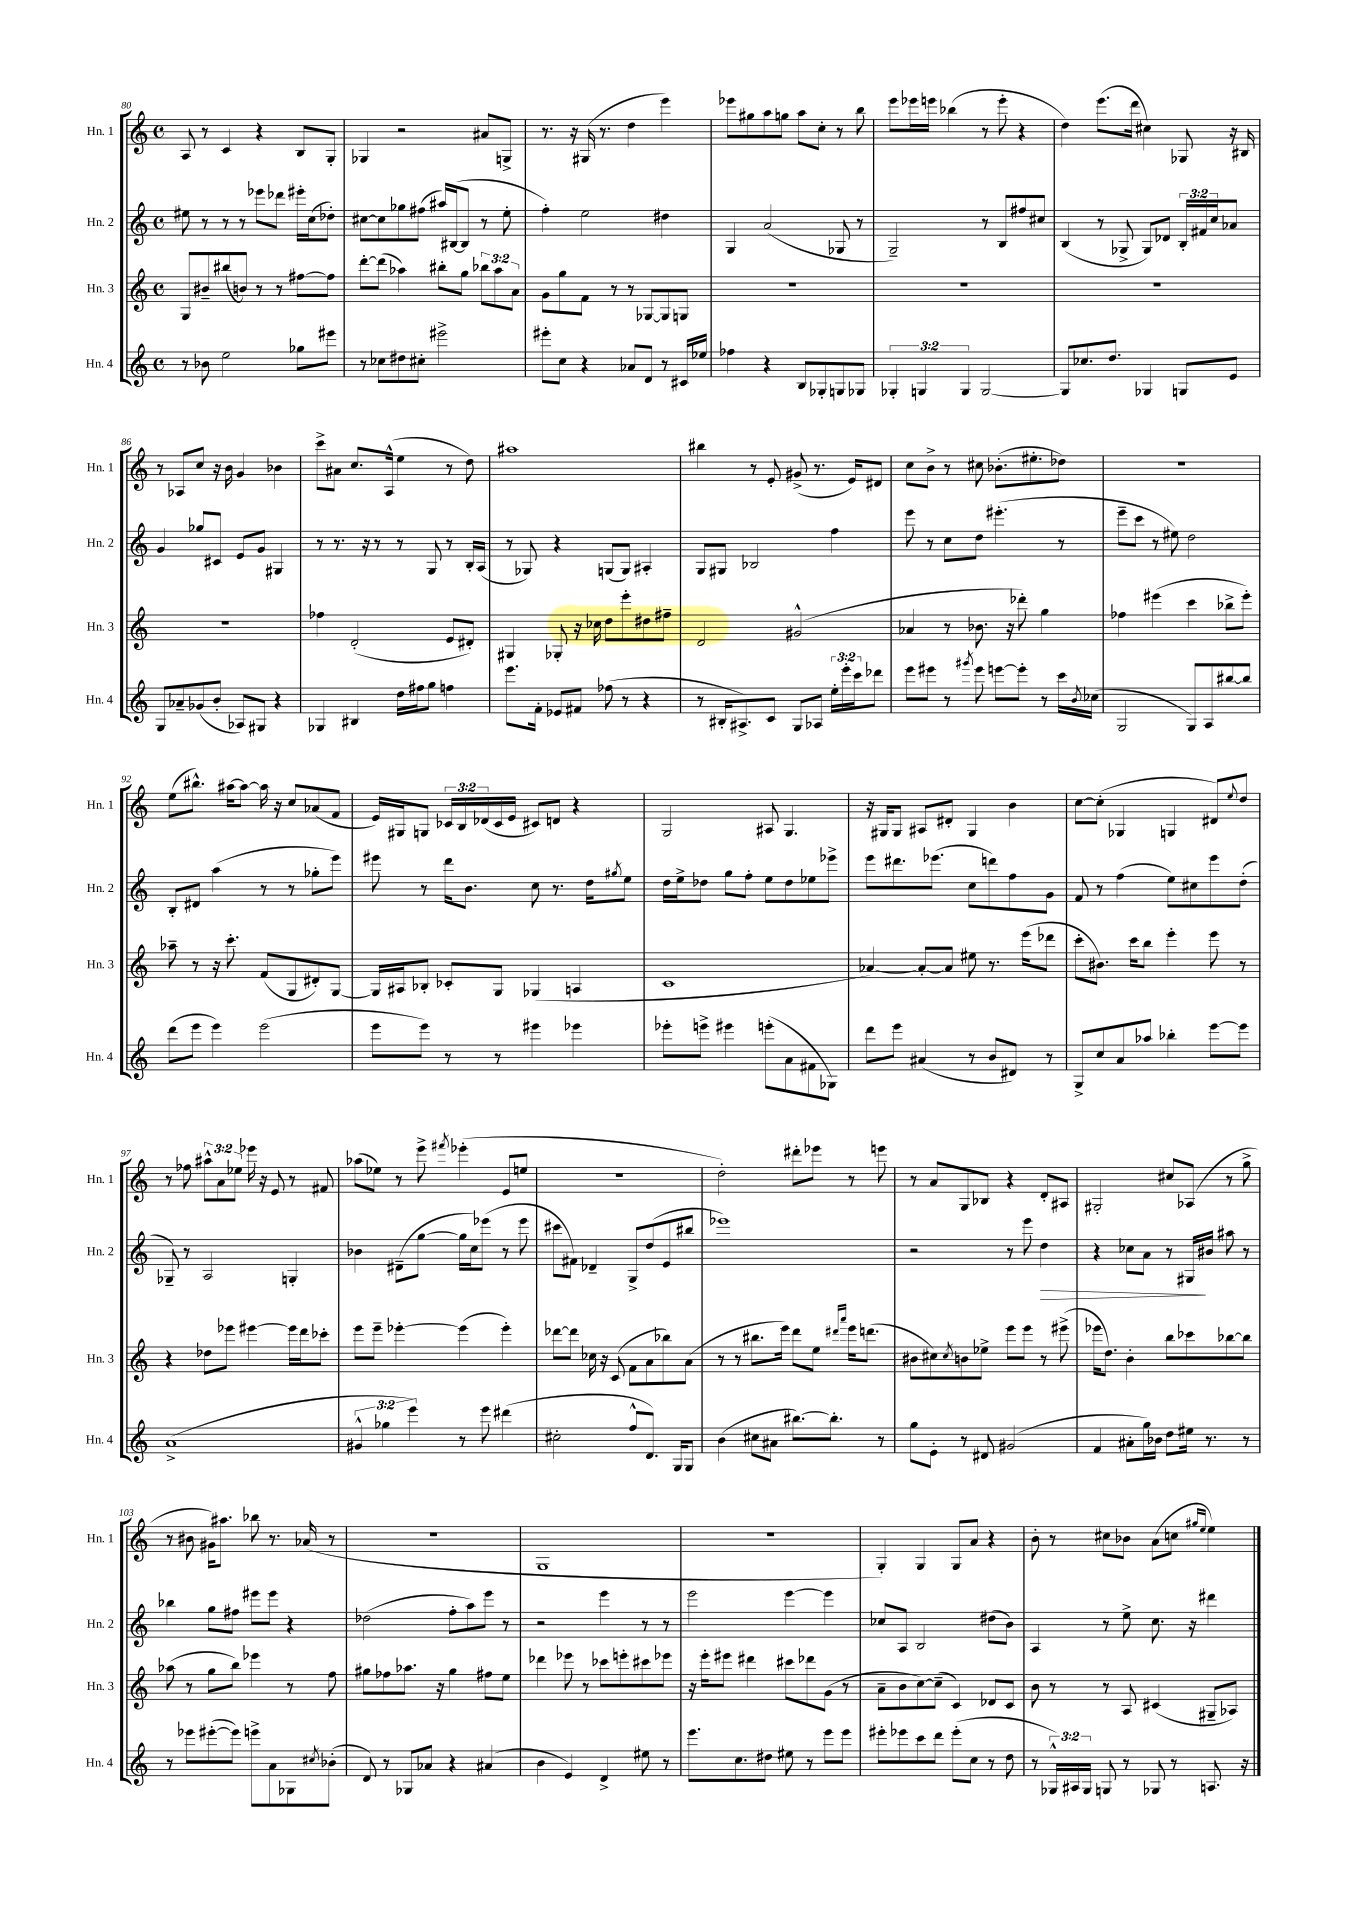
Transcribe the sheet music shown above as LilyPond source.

<<
\new StaffGroup <<
\new Staff = "s0" \with { instrumentName = "Hn. 1" shortInstrumentName = "Hn. 1" } {
    \clef treble \key c \major \defaultTimeSignature \time 4/4 \override Staff.TupletNumber.text = #tuplet-number::calc-fraction-text
    a8 r8 c'4 r4 b8 g8-. |
    ges4 r2 ais'8 g8-> |
    r8. r16 gis16( r8. d''4 e'''4) |
    ees'''8 gis''8 a''8 g''8 a''8 c''8-. r8 b''8 |
    e'''8 ees'''16 e'''16 bes''4( r8 e'''8-. r4 |
    d''4) e'''8.( d'''16 cis''4) ges8 r16 bis16 |
    r8 aes8 c''8 r16 b'16 g'4 bes'4 |
    c'''8-> ais'8 c''8. a16-^( e''4 r8 d''8) |
    ais''1 |
    bis''4 r8 e'8-. gis'8->( r8. e'16) dis'8 |
    c''8 b'8-> r8 cis''8 bes'8.-.( eis''8.-. des''8) |
    R1 |
    e''8( bis''8.-^) ais''16~ ais''8~ ais''16 r16 c''8 aes'8( f'8 |
    e'16) gis16 g8 \tuplet 3/2 { ces'16 b16 des'16( } ces'16 e'16 cis'8) d'8 r4 |
    g2 ais8 g4. |
    r16 gis16 gis8 ais8 dis'8-. gis4 b'4 |
    c''8~ c''8-.( ges4 g4 dis'8) \appoggiatura { e''8 } d''8 |
    r8 fes''8 \tuplet 3/2 { ais''8-^ a'8 ees''8 } ees'''16 r16 e'8 r8 fis'8 |
    aes''8( ees''8) r8 e'''8-> \acciaccatura { fis'''8 } ees'''4-.( e'8 e''8 |
    R1 |
    d''2-.) dis'''8-. ees'''8 r8 e'''8 |
    r8 a'8 g8 bes8 r4 d'8-. ais8 |
    gis2-. cis''8 aes8( r8 g''8-> |
    r8 bis'8 gis'16) ais''8. bes''8 r8. aes'16( r8 |
    R1 |
    g1 |
    r1 |
    g4-.) g4 g8 a'8 r4 |
    b'8-. r8 cis''8 bes'8 a'8( c''8 \grace { gis''16 e''16 } e''4) \bar "|." |
}
\new Staff = "s1" \with { instrumentName = "Hn. 2" shortInstrumentName = "Hn. 2" } {
    \clef treble \key c \major \defaultTimeSignature \time 4/4 \override Staff.TupletNumber.text = #tuplet-number::calc-fraction-text
    eis''8 r8 r8 r8 ees'''8 des'''8 eis'''16-. c''16( des''8-.) |
    cis''8~ cis''8 ges''8 fis''8( ais''16) bis16~( bis8 r8 e''8-. |
    f''4-.) e''2 dis''4 |
    g4 a'2( ges8 r8 |
    g2--) r8 b8 fis''8 cis''8 |
    b4( r8 ges8-> ges8) des'8 \tuplet 3/2 { b16-. fis'16 c''16 } aes'8 |
    g'4 ges''8 cis'8 e'8 g'8 gis4 |
    r8 r8. r16 r8 r8 g8 r8 b16-. a16( |
    r8 ges8) r4 g8( g8) ais4-. |
    g8 gis8 bes2 f''4 |
    e'''8 r8 c''8 d''8 eis'''4.-.( r8 |
    e'''8-- c'''8 r8 eis''8) d''2 |
    b8-. dis'8 a''4( r8 r8 ges''8-. e'''8) |
    eis'''8 r8 d'''16 b'8. c''8 r8. d''16 \acciaccatura { gis''8 } e''8 |
    d''16 e''16-> des''8 g''8 f''8-. e''8 des''8 ees''8 ees'''8-> |
    e'''8 dis'''8. ees'''8.( c''8 d'''8) f''8 g'8 |
    f'8 r8 f''4( e''8) cis''8 e'''8 d''8-.( |
    ges8--) r8 a2 g4-. |
    bes'4 dis'8--( g''8~ g''16 c''16) ees'''8( r8 ees'''8 |
    cis'''8 fis'8) des'4-- g8-> d''8( e'8 bis''8 |
    ees'''1) |
    r2 r8 e'''8 d''4\> |
    r4 ces''8 a'8 r8 gis16\! bis'16 ais''8 r8 |
    bes''4 g''8 fis''8 eis'''8 eis'''8 r4 |
    des''2( f''8-. a''8) e'''8 r8 |
    r2 e'''4 r8 r8 |
    e'''2 e'''4~ e'''4 |
    ces''8 a8 b2 dis''8( b'8) |
    a4 r8 e''8-> c''8. r16 dis'''4 \bar "|." |
}
\new Staff = "s2" \with { instrumentName = "Hn. 3" shortInstrumentName = "Hn. 3" } {
    \clef treble \key c \major \defaultTimeSignature \time 4/4 \override Staff.TupletNumber.text = #tuplet-number::calc-fraction-text
    g8 bis'8-- bis''8( b'8) r8 r8 fis''8~ fis''8 |
    d'''8~-. d'''8( aes''4) bis''8-. g''8 \tuplet 3/2 { bes''8 aes''8 a'8 } |
    g'8 g''8 f'8 r8 r8 ges8~ ges8 g8 |
    R1 |
    R1 |
    R1 |
    R1 |
    fes''4 d'2-.( e'8 dis'8-.) |
    gis4 ges8-. r16 ces''16 d''8 e'''8-. dis''8 fis''8-- |
    d'2 gis'2-^( |
    aes'4 r8 bes'8. r16 des'''8-.) g''4 |
    fes''4 eis'''4( c'''4 bes''8-> eis'''8-.) |
    aes''8-- r8 r16 c'''8.-. f'8( g8 dis'8-.) g8~ |
    g16 ais16 bes8-. ces'8-. g8 ges4( a4 |
    c'1 |
    aes'4~) aes'8~-. aes'8 eis''8 r8. e'''16( des'''8 |
    c'''8-. bis'8.) c'''16 b''8 e'''4-. e'''8 r8 |
    r4 des''8 ees'''8 eis'''4~ eis'''16 d'''16 ces'''8-. |
    e'''8 e'''8-- ees'''4~-. ees'''4( ees'''4-.) |
    des'''8~ des'''8 ces''16 r16 c'8( f'8 a'8 bes''8) a'8( |
    r8 r8 bis''8. e'''16) d'''8 e''8 \grace { dis'''16 a'''16 } e'''16 d'''8.( |
    bis'8 cis''8) \acciaccatura { cis''8 } b'8 ees''8-> e'''8 e'''8 r8 eis'''8->( |
    ees'''16 d''8.) b'4-. b''8 ces'''8 bes''8~ bes''8 |
    aes''8( r8 g''8 b''8) ees'''4 r8 f''8 |
    gis''8 fes''8 aes''8. r16 gis''4 fis''8 e''8 |
    des'''4 ees'''8 r8 ces'''8 e'''8-. cis'''8 ees'''8 |
    r16 e'''16-. eis'''8 dis'''4 cis'''8 des'''8 g'8( r8 |
    a'8-- b'8 c''8~) c''8--( c'4) des'8 c'8 |
    b'8 r8 r8 a8 cis'4( gis8-- aes8) \bar "|." |
}
\new Staff = "s3" \with { instrumentName = "Hn. 4" shortInstrumentName = "Hn. 4" } {
    \clef treble \key c \major \defaultTimeSignature \time 4/4 \override Staff.TupletNumber.text = #tuplet-number::calc-fraction-text
    r8 bes'8 e''2 ges''8 eis'''8 |
    r8 ces''8 dis''8 cis''8-. eis'''2-> |
    eis'''8-. c''8 r4 aes'8 d'8 r8 cis'16 ees''16 |
    fes''4 r4 b8 ges8-. g8 ges8 |
    \tuplet 3/2 { ges4-. g4 g4 } g2~ |
    g8 ces''8. d''8. ges4 g8 e'8 |
    g8 aes'8-- ges'8( b'8-. aes8) gis8 r4 |
    ges4 bis4 d''16 fis''16 g''8 f''4 |
    e'''8. f'16-. ees'8 fis'8 fes''8( r8 r4 |
    r8 bis16-. ais8.->) c'8 g8 aes8 \tuplet 3/2 { e''16-. e'''16-. c'''16 } des'''8 |
    e'''8 eis'''8 r8 \acciaccatura { gis'''8 } eis'''8 e'''8~ e'''8-. r8 c'''16 \acciaccatura { b'8 } ces''16( |
    g2 g8) a8 bis''8~ bis''8 |
    d'''8( e'''8 e'''4) e'''2( |
    e'''8 e'''8) r8 r8 eis'''4 ees'''4 |
    ees'''8-. e'''8-> eis'''4 e'''8-.( a'8 fis'8 ges8) |
    d'''8 e'''8 ais'4( r8 b'8 dis'8) r8 |
    g8-> c''8 a'8 aes''8 bes''4-. e'''8~ e'''8 |
    a'1->( |
    \tuplet 3/2 { gis'4-^ ges''4 e'''4) } r8 e'''8 dis'''4( |
    cis''2-. f''8-^ d'8.) g16 g8 |
    b'4( cis''8 ais'8 bis''8.~) bis''8.-. r8 |
    g''8 e'8-. r8 dis'8 gis'2( |
    f'4 ais'8-. g''16) bes'16 d''8 eis''16 r8. r8 |
    r8 ees'''8 eis'''8~-.( eis'''8) e'''8-> a'8 ges8 \acciaccatura { cis''8 } bes'8-.( |
    d'8) r8 ges8 aes'8 r4 ais'4( |
    b'4 e'4) d'4-> eis''8 r8 |
    e'''8. c''8. dis''8 eis''8 r8 e'''8 e'''8 |
    eis'''8-. ees'''8 c'''8 d'''8 ees'''8-.( c''8 r8 d''8 |
    r8 \tuplet 3/2 { ges16-^) ais16 ges16 } g8 r8 ges8 r8 a8. r16 \bar "|." |
}
>>
>>
\layout { \context { \Score currentBarNumber = #80 } }
